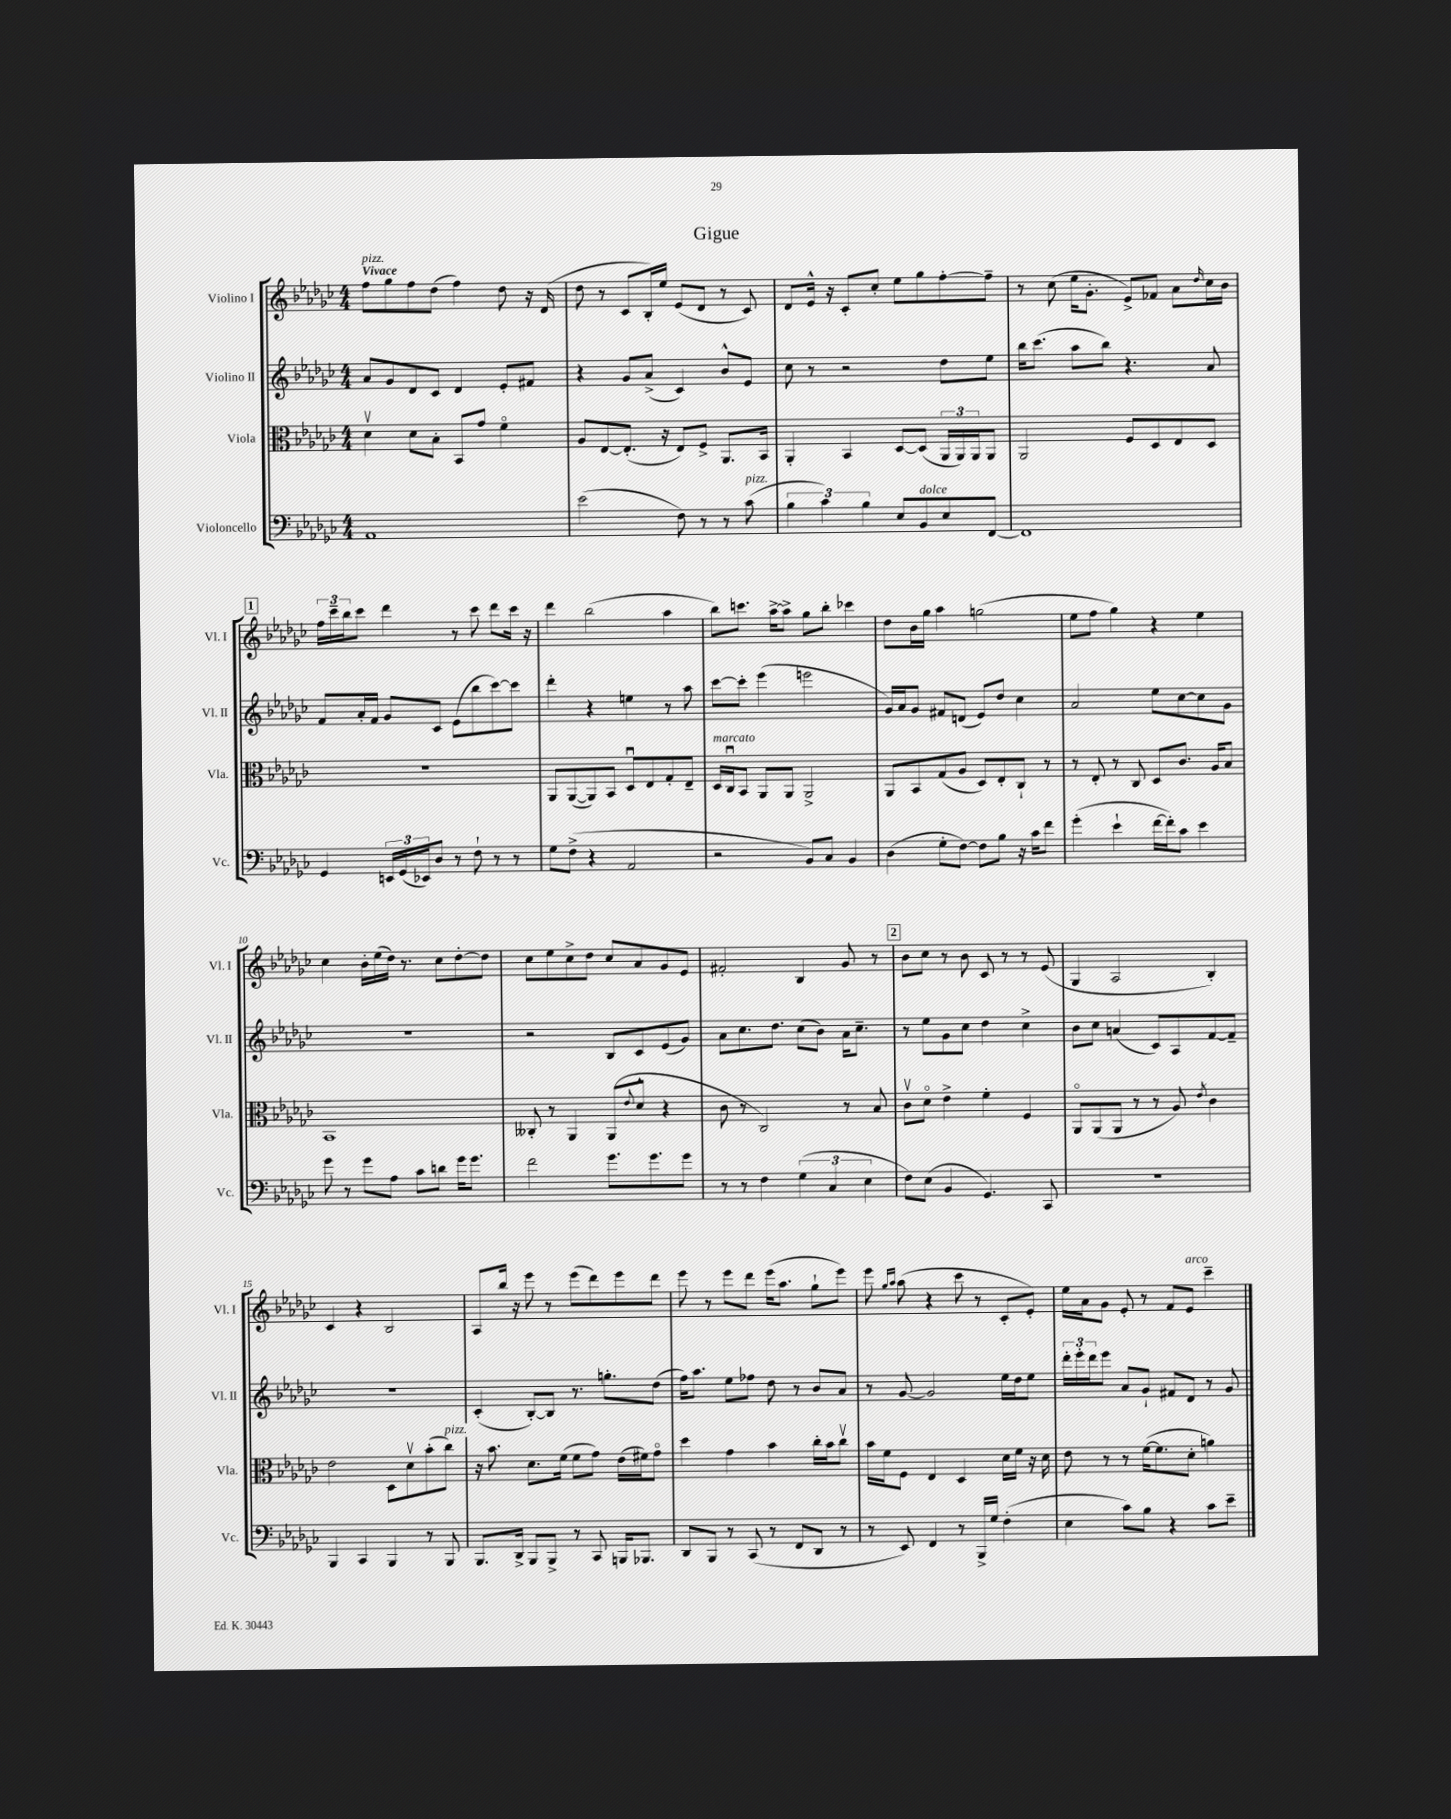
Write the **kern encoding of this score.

**kern	**kern	**kern	**kern
*staff4	*staff3	*staff2	*staff1
*clefF4	*clefC3	*clefG2	*clefG2
*k[b-e-a-d-g-c-]	*k[b-e-a-d-g-c-]	*k[b-e-a-d-g-c-]	*k[b-e-a-d-g-c-]
*M4/4	*M4/4	*M4/4	*M4/4
1AA-	4d-v	8a-	8ff
.	.	8g-	8gg-
.	8d-	8d-	8ff
.	8B-'	8c-	(8dd-
.	8BB-	4d-	4ff)
.	8g-	.	.
.	4fo	8e-'	8dd-
.	.	8f#	16r
.	.	.	(16d-
=	=	=	=
(2e-	8A-	4r	8dd-
.	[8E-	.	8r
.	(8.E-']	8g-	8c-
.	.	(8a-^	16B-')
.	16r	.	16ee-
8F)	8E-)	4c-)	(8e-
8r	8F^	.	8d-
8r	8.AA-	8b-^^	8r
(8c-	.	8e-	8c-)
.	16BB-	.	.
=	=	=	=
6B-	4AA-'	8cc-	8d-
.	.	8r	16e-^^
6c-)	.	.	.
.	.	.	16r
.	4BB-	2r	8c-'
6B-	.	.	.
.	.	.	8cc-'
8E-	[8D-	.	8ee-
8BB-	(8D-]	.	8gg-
8E-	24AA-	8dd-	[8ff'
.	24AA-)	.	.
.	24AA-	.	.
[8FF	8AA-	8ee-	8ff~]
=	=	=	=
1FF]	2AA-	16bb-	8r
.	.	(8.ccc-	.
.	.	.	(8cc-
.	.	8aa-	16ee-
.	.	.	8.g-'
.	.	8bb-)	.
.	8F	4.r	8e-^)
.	8D-	.	8f-
.	8E-	.	8a-
.	.	.	16qqdd-
.	8D-	8a-	16cc-
.	.	.	16b-
=	=	=	=
4GG-	1r	8f	24ff
.	.	.	24ccc-~
.	.	.	24bb-
.	.	16a-'	8ccc-
.	.	16f	.
24EE	.	8g-	4ddd-
(24GG-	.	.	.
24EE-)	.	.	.
8D-	.	8c-	.
8r	.	(8e-	8r
8F`	.	8bb-	8ccc-
8r	.	[8ccc-)	8ddd-
8r	.	8ccc-]	16ccc-
.	.	.	16r
=	=	=	=
8G-	8AA-	4ddd-'	4ddd-
(8F^	([8AA-	.	.
4r	8AA-])	4r	(2bb-
.	8BB-	.	.
2AA-	8D-u	4ee	.
.	8E-	.	.
.	8G-'	8r	4aa-
.	8E-~	8aa-	.
=	=	=	=
2r	16D-	[8ccc-	8bb-)
.	16C-u	.	.
.	8BB-	8ccc-']	8.ccc
.	8AA-	(4eee-	.
.	.	.	[16aa-^
.	8AA-	.	8aa-^]
8BB-)	2AA-^	2eee	8gg-
8C-	.	.	8bb-'
4BB-	.	.	4ccc-
=	=	=	=
(4D-	8AA-	16g-)	8dd-
.	.	16a-	.
.	8BB-	8g-	16b-
.	.	.	16gg-
8G-'	(8G-	8f#	4aa-
[8F)	8A-	(8d	.
8F]	8D-)	8e-)	(2gg
8B-	8E-'	8dd-	.
16r	8C-`	4cc-	.
16c-	.	.	.
8f	8r	.	.
=	=	=	=
(4g-'	8r	2a-	8ee-
.	8E-'	.	8ff
4e-`	8r	.	4gg-)
.	8C-	.	.
[16f	8D-	8ee-	4r
16f'])	.	.	.
8c-	8.c-	[8cc-	.
4e-	.	8cc-]	4ee-
.	16A-	.	.
.	8B-	8g-	.
=	=	=	=
8g-	1BB-	1r	4cc-
8r	.	.	.
8g-	.	.	16b-'
.	.	.	(16ee-
8A-	.	.	16dd-)
.	.	.	8.r
8c-	.	.	.
8d	.	.	8cc-
16g-	.	.	[8dd-'
8.g-	.	.	.
.	.	.	8dd-]
=	=	=	=
2f	8C--'	2r	8cc-
.	8r	.	8ee-
.	4AA-	.	8cc-^
.	.	.	8dd-
8.g-	(8AA-	8B-	8cc-
.	8qqe-	.	.
.	8d-^^	8c-	8a-
8.g-	.	.	.
.	4r	(8e-	8g-
8g-	.	8g-)	8e-
=	=	=	=
8r	8c-	8a-	2f#'
8r	8r	8.cc-	.
4F	2C-)	.	.
.	.	8.dd-	.
(6G-	.	(8cc-	4B-
.	.	8b-)	.
6C-	.	.	.
.	8r	16a-	8g-
.	.	8.cc-~	.
6E-	.	.	.
.	8B-	.	8r
=	=	=	=
8F)	8c-v	8r	8b-
(8E-	8d-o	8ee-	8cc-
4BB-	4e-^	8g-	8r
.	.	8cc-	8b-
4.GG-)	4f'	4dd-	8c-
.	.	.	8r
.	4F	4cc-^	8r
8CC-	.	.	(8e-
=	=	=	=
1r	8AA-o	8b-	4G-
.	(8AA-	8cc-	.
.	8AA-	(4a	2A-
.	8r	.	.
.	8r	8c-)	.
.	8A-)	8A-	.
.	8qe-	.	.
.	4c-	[8f	4B-')
.	.	8f~]	.
=	=	=	=
4BBB-	2e-	1r	4c-
4CC-	.	.	4r
4BBB-	8D-	.	2B-
.	8d-v	.	.
8r	(8b-'	.	.
8BBB-	8cc-)	.	.
=	=	=	=
8.BBB-	16r	(4c-'	8A-
.	8.b-	.	.
.	.	.	16bb-
16DD-^	.	.	16r
8BBB-	8.d-	[8B-')	8eee-
8BBB-^	.	8B-]	8r
.	(16f	.	.
8r	8f	8.r	(8eee-
8CC-	8g-)	.	8ddd-)
.	.	8.gg'	.
16BBB	(16e-	.	8eee-
8.BBB-	16f#)	.	.
.	8g-o	(8dd-	8ddd-
=	=	=	=
8DD-	4dd-	16ff)	8eee-
.	.	8.aa-	.
8BBB-	.	.	8r
8r	4g-	8ee-	8eee-
(8CC-	.	8ff-	8ddd-
8r	4b-	8dd-	(16eee-
.	.	.	8.aa-
8FF	.	8r	.
8DD-	16cc-'	8b-	8gg-`
.	16b-	.	.
8r	8cc-v	8a-	8eee-)
=	=	=	=
8r	16b-	8r	8eee-
.	16f	.	.
.	.	.	16qqgg-
.	.	.	16qqaa-
8EE-)	8F	[8g-	(8aa-
4FF	4E-	2g-]	4r
8r	4D-	.	8ccc-
16BBB-^	.	.	8r
16G-	.	.	.
(4F'	16d-	16ee-	8c-'
.	16f	16dd-	.
.	16r	8ee-	8e-')
.	16d-	.	.
=	=	=	=
4E-	8e-	24ddd-'	16ee-
.	.	24eee-'	.
.	.	.	16a-
.	.	24ddd-	.
.	8r	8eee-	8g-
8c-)	8r	8a-	8e-'
8B-	([16f	8g-`	8r
.	8.f]	.	.
4r	.	8f#	8f
.	8d-'	8d-	8e-
8c-	4a)	8r	4ccc-~
8e-~	.	8g-	.
==	==	==	==
*-	*-	*-	*-
